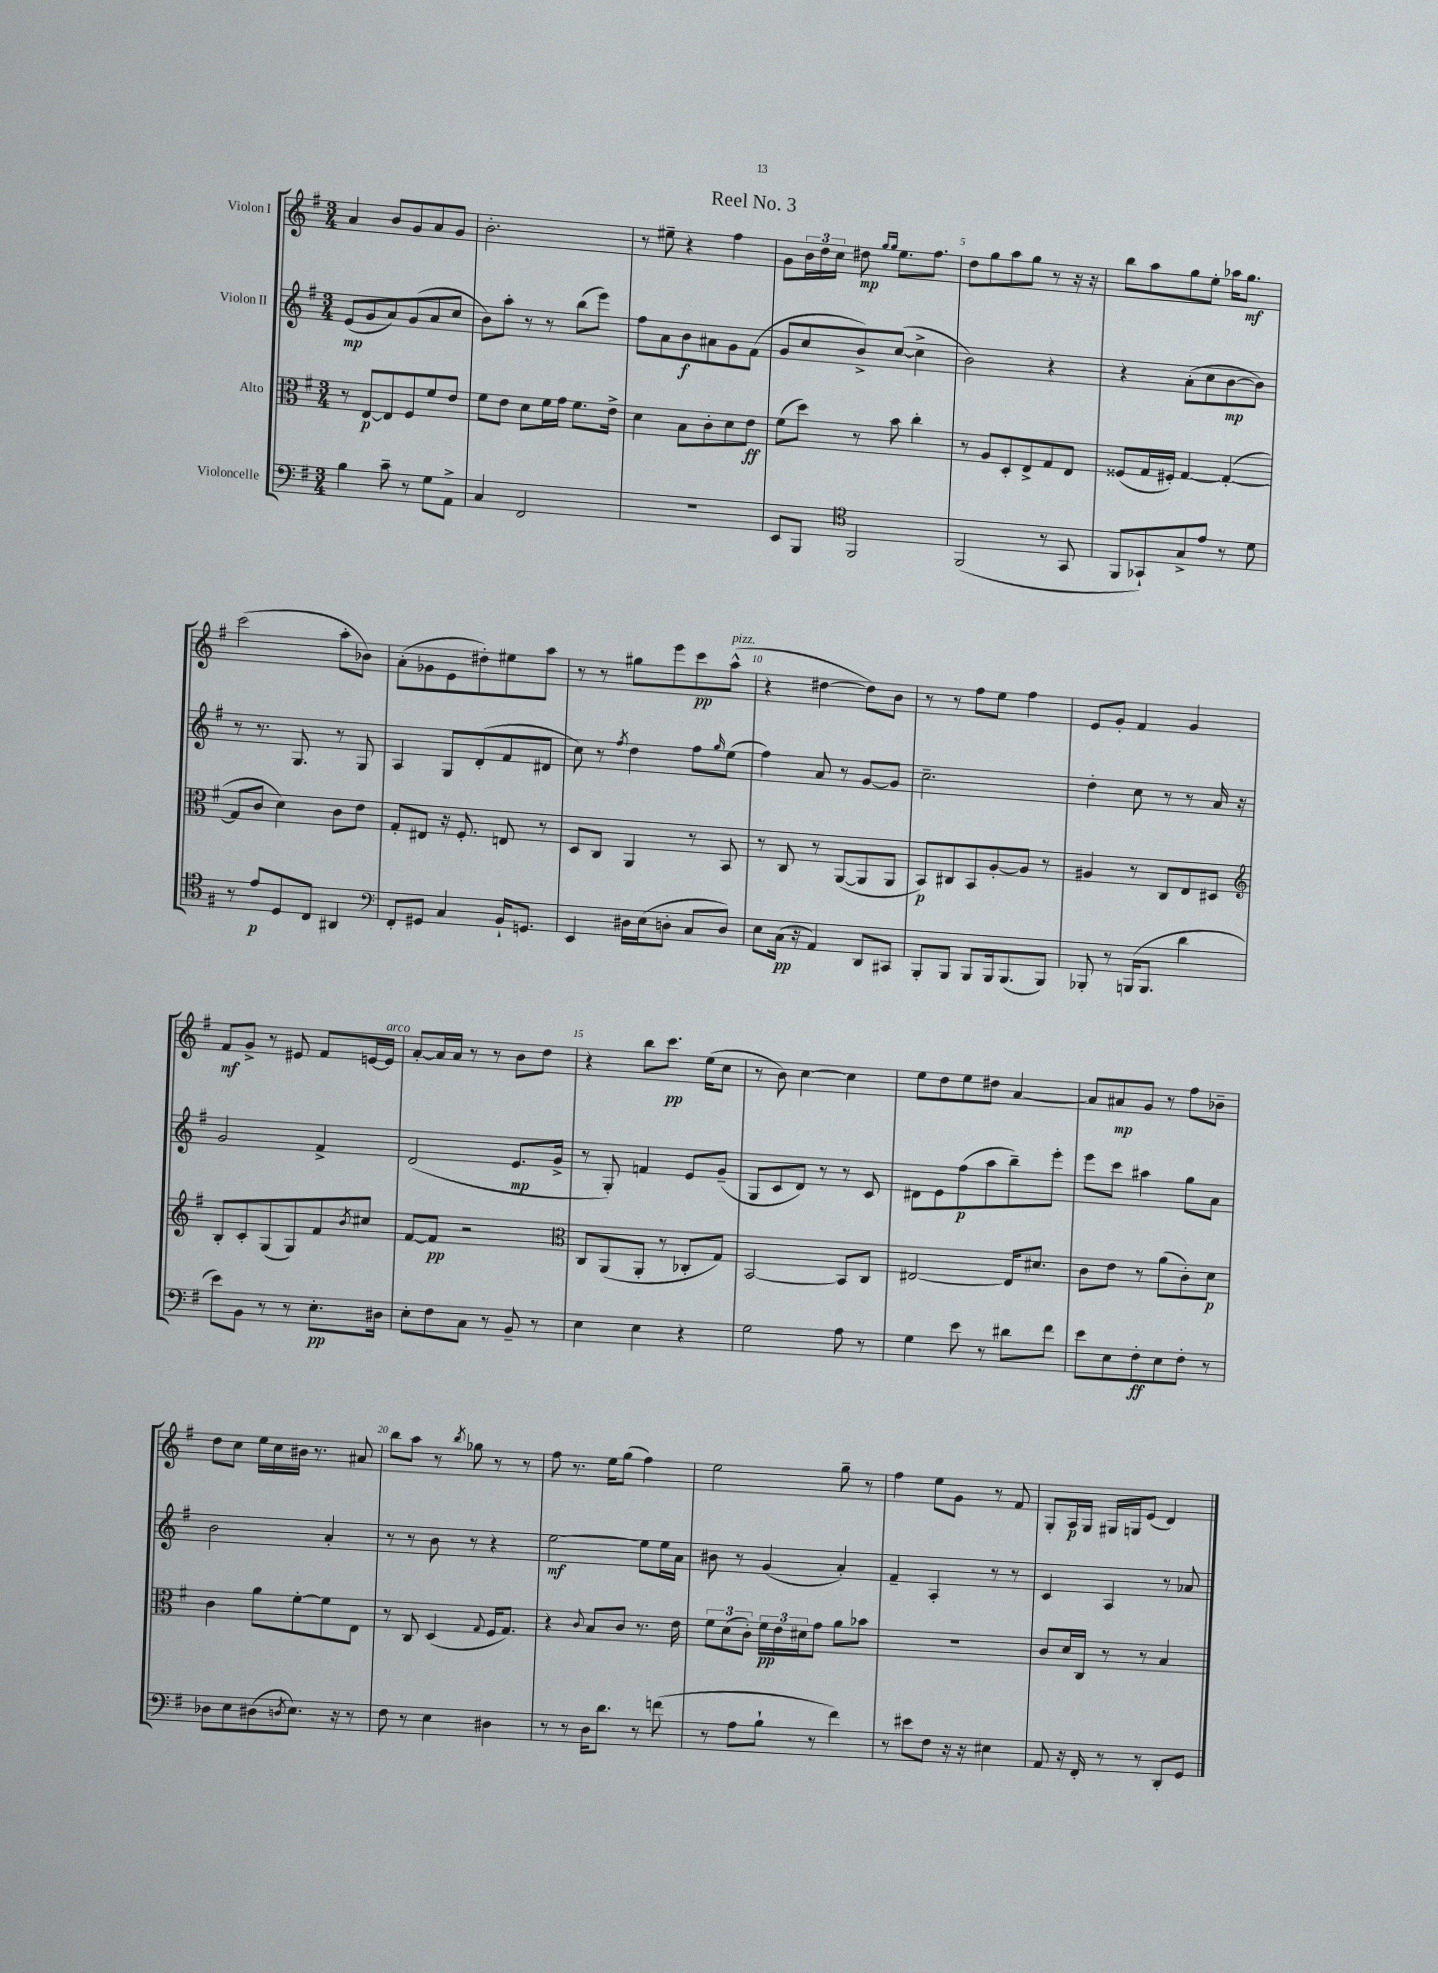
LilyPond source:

\header { title = "Reel No. 3" }
<<
\new StaffGroup <<
\new Staff = "s0" \with { instrumentName = "Violon I" } {
    \clef treble \key g \major \numericTimeSignature \time 3/4
    a'4 b'8 g'8 a'8 g'8 |
    b'2.-. |
    r8 eis''8-- r4 fis''4 |
    g'8 \tuplet 3/2 { b'16 d''16 c''16 } dis''8\mp \grace { g''16 g''16 } e''8. fis''8. |
    d''8 g''8 a''8 g''8 r8 r16 r16 |
    b''8 a''8 g''8 e''8-. aes''16 g''8.\mf |
    c'''2( a''8-. bes'8) |
    a'8-.( ges'8 e'8 dis''8-.) eis''8 a''8 |
    r8 r8 gis''8 e'''8 c'''8\pp a''8-^^\markup { \italic "pizz." }( |
    r4 dis''4~ dis''8) b'8 |
    r8 r8 fis''8 e''8 fis''4 |
    e'8 g'8-. fis'4 g'4 |
    fis'8\mf g'8-> r8 eis'8 fis'8 e'16~ e'16^\markup { \italic "arco" } |
    a'8~-. a'16 a'16 r8 r8 b'8 d''8 |
    r4 b''8 c'''8.\pp e''16( c''8 |
    r8 b'8) c''4~ c''4 |
    e''8 d''8 e''8 dis''8 a'4~ |
    a'8 ais'8\mp g'8 r8 fis''8 bes'8-- |
    d''8 c''8 e''16 c''16 bis'16 r8. ais'8 |
    b''8 a''8 r8 \acciaccatura { b''8 } ges''8 r8 r8 |
    fis''8 r8. e''16 g''8( fis''4) |
    e''2 g''8-- r8 |
    fis''4 e''8 g'8 r8 fis'8 |
    g8-. a16\p g16 gis16 g16 e'8( d'4) \bar "|." |
}
\new Staff = "s1" \with { instrumentName = "Violon II" } {
    \clef treble \key g \major \numericTimeSignature \time 3/4
    e'8\mp( g'8 a'8) g'8( a'8 c''8 |
    b'8) a''8-. r8 r8 b''8( e'''8) |
    fis''8 a'8 b'8\f ais'8 g'8 fis'8( |
    g'8 c''8 b'8->) c''8~( c''4-> |
    b'2) r4 |
    r4 a'8-.( c''8 b'8~\mp b'8) |
    r8 r8. g8. r8 g8 |
    a4 g8 d'8-.( fis'8 dis'8 |
    c''8) r8 \acciaccatura { fis''8 } d''4 fis''8 \grace { g''16 } e''8( |
    fis''4) a'8 r8 g'8~ g'8 |
    c''2.-- |
    d''4-. c''8 r8 r8 a'16 r16 |
    g'2 fis'4-> |
    d'2( e'8.\mp g'16-> |
    r8 g8-.) f'4 e'8 g'8--( |
    g8 c'8 d'8) r8 r8 c'8 |
    dis'8 e'8 fis''8\p( a''8 b''8--) e'''8-. |
    e'''8 c'''8 ais''4 g''8 a'8 |
    b'2 a'4-. |
    r8 r8 b'8 r8 r4 |
    e''2~\mf e''8 e''16 a'16 |
    bis'8 r8 g'4( a'4-.) |
    fis'4-- a4-. r8 r8 |
    c'4 a4 r8 aes'8 \bar "|." |
}
\new Staff = "s2" \with { instrumentName = "Alto" } {
    \clef alto \key g \major \numericTimeSignature \time 3/4
    r8 e8~\p e8 fis8 fis'8 e'8 |
    fis'8 e'8 d'8 fis'16 g'16 fis'8. e'16-> |
    d'4 b8 c'8-. d'8 e'8\ff |
    fis'8( d''8) r8 b'8 c''4-. |
    r8 a8 d8-. e8-> g8 e8 |
    fisis8( g16 fis16-.) g4~ g4~-.( |
    g8 c'8 d'4) c'8 e'8 |
    g8-. eis8 r16 fis8.-. e8 r8 |
    d8 c8 a,4 r8 b,8 |
    r8 c8 r8 a,8~( a,8 a,8 |
    b,8\p) cis8 b,8 a8~-. a8 r8 |
    ais4 r8 c8 e8 dis8 |
    \clef treble b8-. c'8-. g8( g8) fis'8 \acciaccatura { b'8 } cis''8 |
    fis'8~ fis'8\pp r2 |
    \clef alto c8 a,8( a,8-. r8 ces8-. g8) |
    b,2~ b,8 c8 |
    eis2~ eis16 dis'8. |
    c'8 e'8 r8 a'8( c'8-.) d'8\p |
    c'4 a'8 fis'8~-. fis'8 e8 |
    r8 c8 d4( \appoggiatura { g8 } fis16 g8.) |
    r4 \appoggiatura { c'8 } b8 c'8 r8. e'16 |
    \tuplet 3/2 { fis'8 d'8( c'8-.) } \tuplet 3/2 { fis'16\pp e'16 dis'16 } g'8 a'8 bes'8 |
    R2. |
    c'8 d'16 c16 r8 r8 b4 \bar "|." |
}
\new Staff = "s3" \with { instrumentName = "Violoncelle" } {
    \clef bass \key g \major \numericTimeSignature \time 3/4
    b4 c'8-- r8 g8 a,8-> |
    c4 fis,2 |
    R2. |
    e,8 b,,8 \clef tenor fis,2 |
    fis,2( r8 g,8 |
    fis,8 ges,8-!) g8-> e'8 r8 d'8 |
    r8 e'8\p d8 c8 ais,4 |
    \clef bass fis,8-. gis,8 c4 b,16-! g,8. |
    e,4 dis16 e16( d8-. c8 d8) |
    e8 c16\pp( r16 a,4) d,8 cis,8 |
    b,,8-. b,,8 b,,8 b,,16 b,,8.( b,,8) |
    bes,,8-. r8 b,,16( b,,8. d'4 |
    e'8) b,8 r8 r8 e8.-.\pp dis16 |
    e8-. fis8 c8 r8 b,8-- r8 |
    e4 e4 r4 |
    g2 a8 r8 |
    g4 e'8 r8 dis'8 fis'8 |
    e'8 e8 fis8-.\ff e8 fis8-. r8 |
    des8 e8 dis8( \acciaccatura { d8 } e8.) r16 r8 |
    fis8 r8 e4 dis4 |
    r8 r8 d16 d'8. r8 f'8( |
    r8 a8 b8-! r8 fis'4) |
    r8 eis'8 fis8 r16 r16 eis4 |
    a,8 r16 fis,16-. r8 r8 d,8-. g,8 \bar "|." |
}
>>
>>
\layout { \context { \Score \override BarNumber.break-visibility = ##(#f #t #t) barNumberVisibility = #(every-nth-bar-number-visible 5) } }
